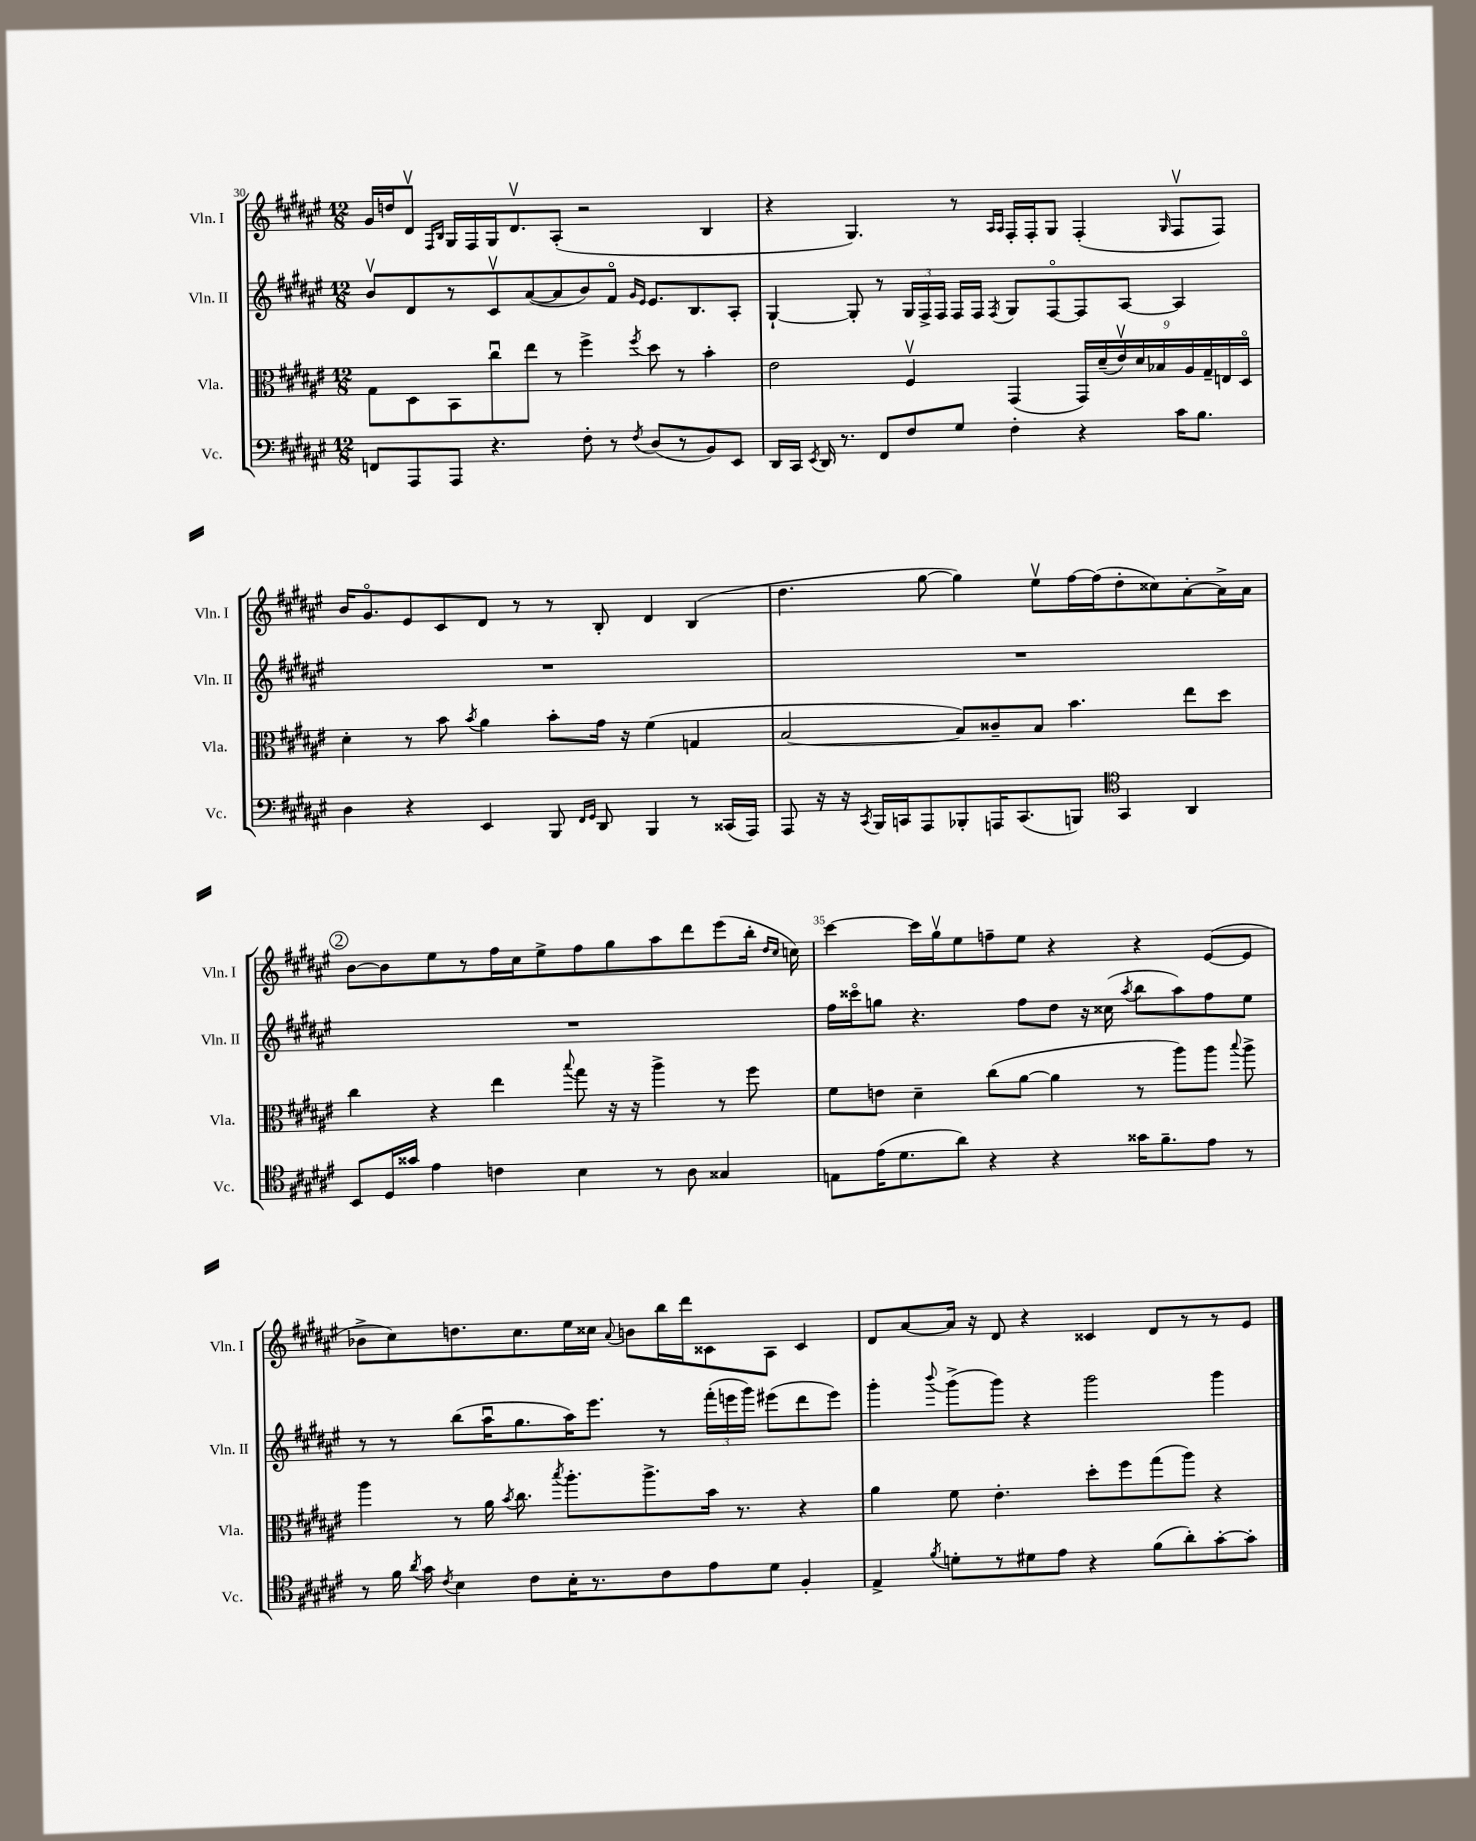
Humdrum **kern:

**kern	**kern	**kern	**kern
*staff4	*staff3	*staff2	*staff1
*clefF4	*clefC3	*clefG2	*clefG2
*k[f#c#g#d#a#e#]	*k[f#c#g#d#a#e#]	*k[f#c#g#d#a#e#]	*k[f#c#g#d#a#e#]
*M12/8	*M12/8	*M12/8	*M12/8
8FF	8G#	8bv	16g#
.	.	.	16dd
8AAA#	8D#	8d#	8d#v
.	.	.	16qqF#
.	.	.	16qqB
8AAA#	8BB	8r	16G#
.	.	.	16F#
4.r	8cc#u	8c#v	16G#
.	.	.	8.d#v
.	8ee#	([8a#	.
.	8r	8a#]	(8A#'
8F#'	4ff#^	8b)	2r
8r	.	8f#o	.
.	.	16qqg#	.
8qF#	8qff#	16qqe#	.
(8D#	8dd#	8.e#	.
8r	8r	.	.
.	.	8.B	.
8BB)	4b'	.	4B
8EE#	.	8A#'	.
=	=	=	=
16DD#	2e#	[4G#`	4r
16CC#	.	.	.
8qEE#	.	.	.
16DD#	.	.	.
8.r	.	.	.
.	.	8G#']	4.G#)
8FF#	.	8r	.
8F#	4F#v	24G#	.
.	.	24F#^	.
.	.	24F#	.
8G#	.	16F#	8r
.	.	16F#	.
.	.	.	16qqA#
.	.	8qF#	16qqA#
4F#'	(4GG#	8G#	16F#'
.	.	.	16F#'
.	.	[8F#o	8G#
4r	18GG#)	8F#]	(4F#'
.	(18d#~	.	.
.	18e#v)	.	.
.	.	[8A#	.
.	18d#	.	.
.	18B-	.	.
.	.	.	16qqG#
16c#	.	4A#]	8F#v
.	18A#	.	.
8.B	.	.	.
.	18G#~	.	.
.	.	.	8F#)
.	18E	.	.
.	18D#o	.	.
=	=	=	=
4D#	4d#'	1.r	16b
.	.	.	8.g#o
4r	8r	.	8e#
.	8b	.	8c#
.	8qb	.	.
4EE#	4a#	.	8d#
.	.	.	8r
8BBB	8b'	.	8r
16qqFF#	.	.	.
16qqGG#	.	.	.
8DD#	16g#	.	8B'
.	16r	.	.
4BBB	(4f#	.	4d#
8r	4G	.	(4B
(16CC##	.	.	.
16AAA#)	.	.	.
=	=	=	=
8AAA#	[2B	1.r	4.dd#
16r	.	.	.
16r	.	.	.
8qCC#	.	.	.
16BBB	.	.	.
16CC	.	.	.
8AAA#	.	.	[8gg#
8BBB-'	8B])	.	4gg#])
16AAA	8c##~	.	.
(8.CC	.	.	.
.	8B	.	8ee#v
8BBB)	4.b	.	[16ff#
.	.	.	(16ff#]
*clefC4	*	*	*
4GG#	.	.	8dd#'
.	.	.	8cc##)
4AA#	8ee#	.	[8a#'
.	8dd#	.	16a#^]
.	.	.	16a#
=	=	=	=
8BB	4cc#	1.r	[8b
16D#	.	.	8b]
16g##	.	.	.
4e#	4r	.	8ee#
.	.	.	8r
4c	4ee#	.	16ff#
.	.	.	16cc#
.	.	.	8ee#^
.	8qqbb	.	.
4B	8gg#	.	8ff#
.	16r	.	8gg#
.	16r	.	.
8r	4aa#^	.	8aa#
8A#	.	.	8ddd#
4G##	8r	.	(8eee#
.	8ff#	.	16bb'
.	.	.	16qqdd#
.	.	.	16qqcc#
.	.	.	16cc)
=	=	=	=
8E	8f#	16ff#	[4ccc#
.	.	16ccc##o	.
(16e#	8e	8gg	.
8.d#	.	.	.
.	4d#~	4.r	16ccc#]
.	.	.	16gg#v
8a#)	.	.	8ee#
4r	(8cc#	.	8ff~
.	[8a#	8ff#	8ee#
4r	4a#]	8dd#	4r
.	.	16r	.
.	.	(16cc##	.
.	.	8qaa#	.
16g##	8r	8bb	4r
8.f#~	.	.	.
.	8aa#)	8aa#)	.
8e#	8aa#	8ff#	([8e#
.	8qqbb	.	.
8r	8aa#^	8ee#	8e#]
=	=	=	=
8r	4aa#	8r	8b-^
16f#	.	8r	8cc#)
8qa#	.	.	.
16g#	.	.	.
8qc#	.	.	.
4B	8r	(8bb	8.dd
.	16a#	16aa#u	.
.	8qb	.	.
.	8.cc#	8.gg#	8.cc#
8c#	.	.	.
.	8qbb	.	.
16B'	8.aa#'	16aa#)	16ee#
8.r	.	8.eee#	16cc##
.	.	.	8qqa#
.	.	.	8b
.	8.aa#^	.	.
8c#	.	8r	16bb
.	.	.	16ddd#
8e#	16b	(24fff#'	8c##
.	.	24eee	.
.	8.r	.	.
.	.	24ggg#)	.
8d#	.	(8eee#	8A#
4F#'	4r	8ddd#	4c##
.	.	8eee#)	.
=	=	=	=
4E#^	4a#	4ggg#'	8d#
.	.	.	[8a#
8qf#	.	8qqbbb	.
8d'	8f#	(8ggg#^	16a#]
.	.	.	16r
8r	4.e#'	8ggg#)	8d#
8d#	.	4r	4r
8e#	.	.	.
4r	8dd#'	2ggg#	4c##
.	8ff#	.	.
(8f#	(8gg#	.	8d#
8a#')	8aa#)	.	8r
[8g#'	4r	4ggg#	8r
8g#']	.	.	8e#
==	==	==	==
*-	*-	*-	*-
